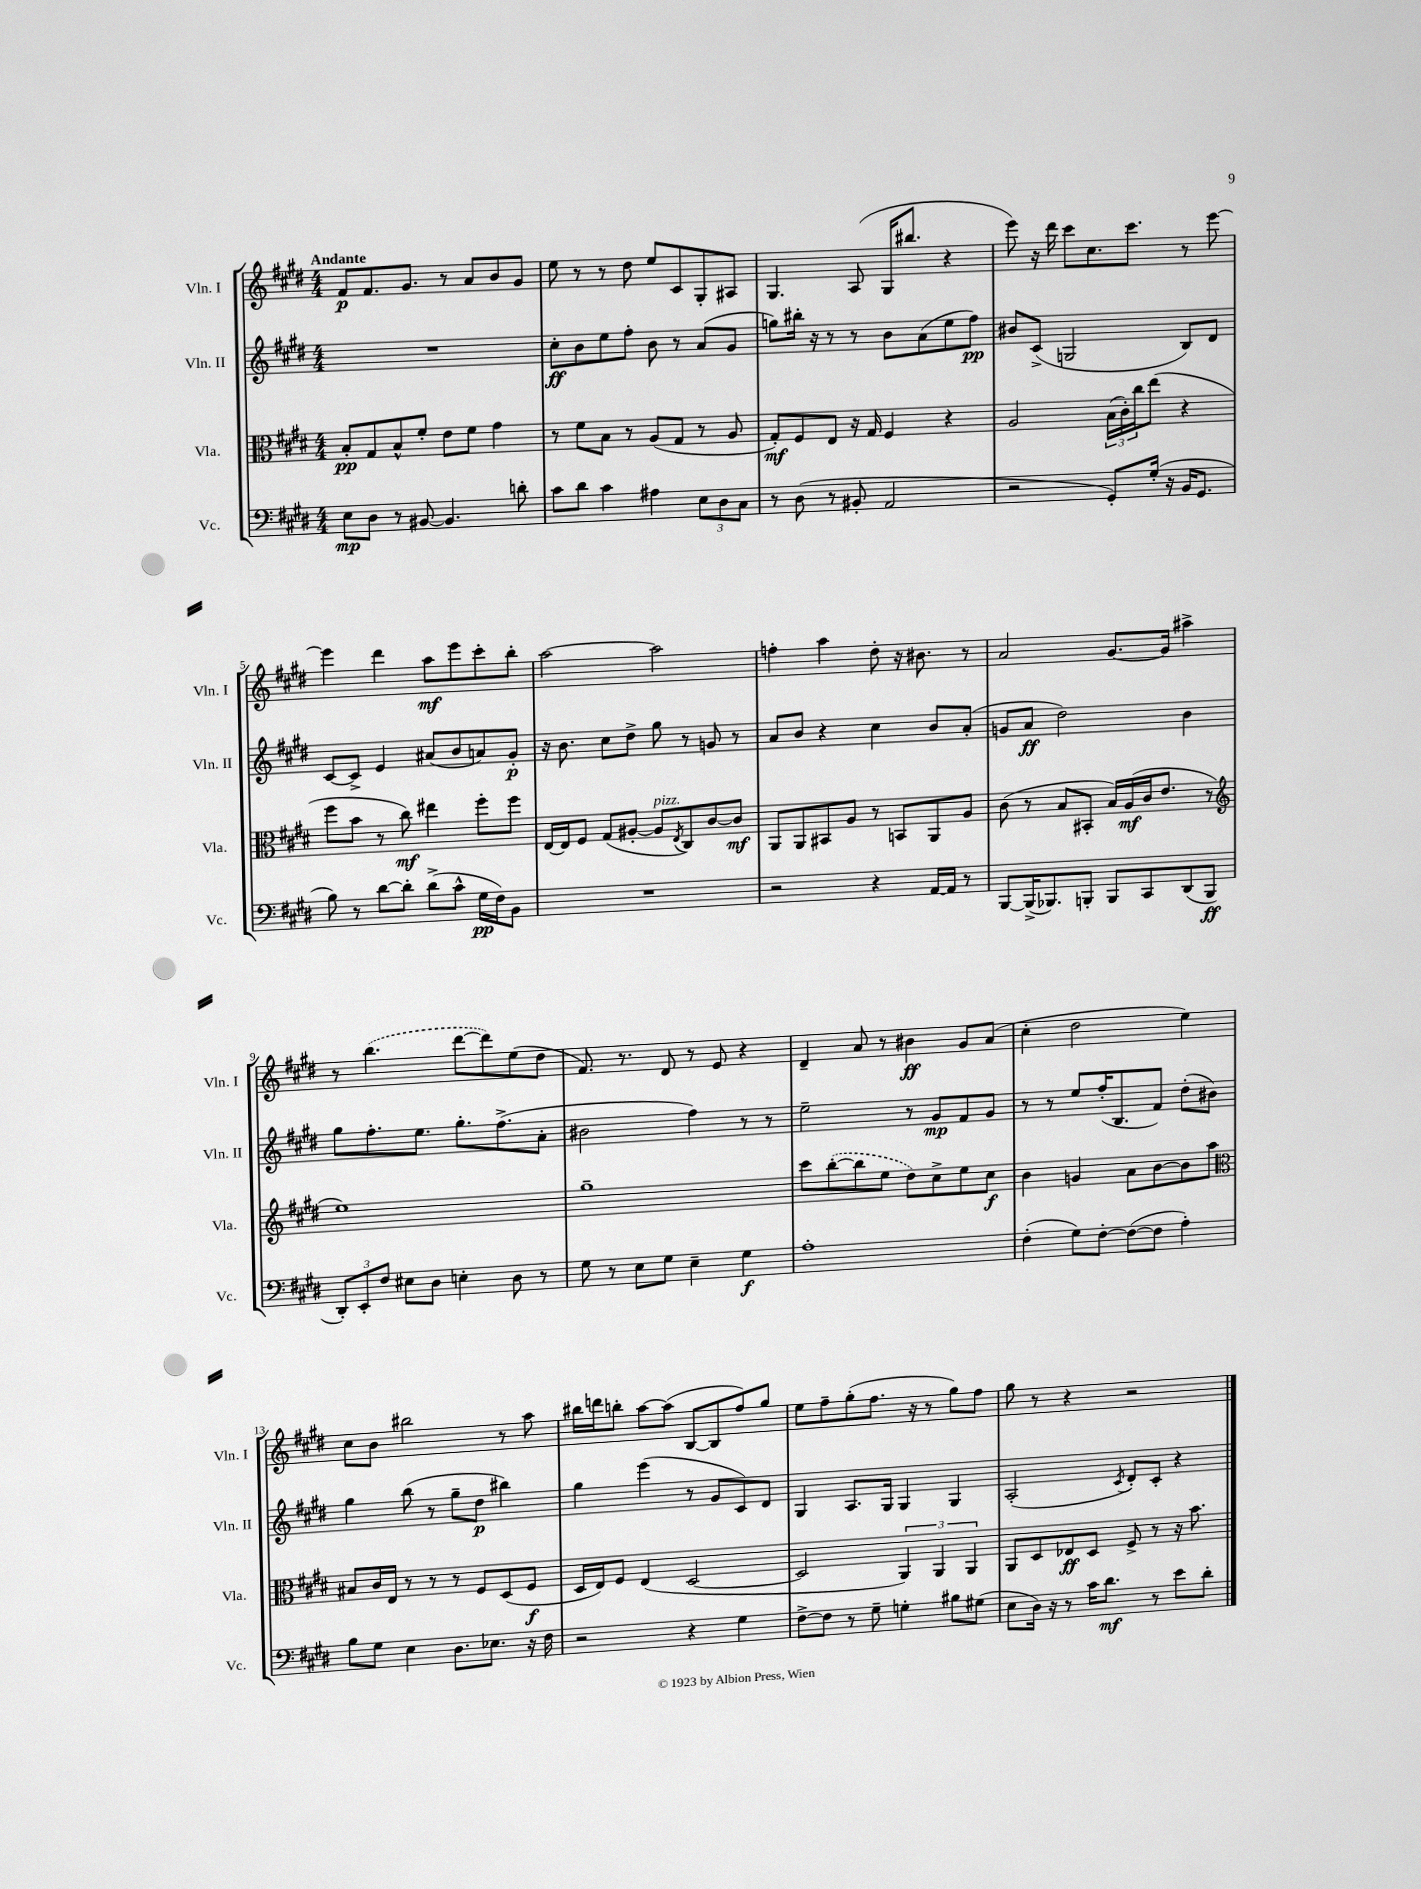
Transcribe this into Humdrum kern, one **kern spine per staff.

**kern	**dynam	**kern	**dynam	**kern	**dynam	**kern	**dynam
*part4	*part4	*part3	*part3	*part2	*part2	*part1	*part1
*staff4	*staff4	*staff3	*staff3	*staff2	*staff2	*staff1	*staff1
*I"Vc.	*	*I"Vla.	*	*I"Vln. II	*	*I"Vln. I	*
*I'Vc.	*	*I'Vla.	*	*I'Vln. II	*	*I'Vln. I	*
*clefF4	*	*clefC3	*	*clefG2	*	*clefG2	*
*k[f#c#g#d#]	*	*k[f#c#g#d#]	*	*k[f#c#g#d#]	*	*k[f#c#g#d#]	*
*M4/4	*	*M4/4	*	*M4/4	*	*M4/4	*
=1	=1	=1	=1	=1	=1	=1	=1
!	!	!	!	!	!	!LO:TX:a:B:t=Andante	!
8E\L	mp	8B'/L	pp	1r	.	8f#/L	p
8D#\J	.	8G#/	.	.	.	8.f#/	.
8r	.	8B^^/	.	.	.	.	.
.	.	.	.	.	.	8.g#/J	.
[8BB#X/	.	8f#'/J	.	.	.	.	.
4.BB#/]	.	8e\L	.	.	.	8r	.
.	.	8f#\J	.	.	.	8a/L	.
.	.	4g#\	.	.	.	8b/	.
8dn'\	.	.	.	.	.	8g#/J	.
=2	=2	=2	=2	=2	=2	=2	=2
8c#\L	.	8r	.	8cc#'\L	ff	8ee\	.
8d#\J	.	8f#\L	.	8b\	.	8r	.
4c#\	.	8B\J	.	8ee\	.	8r	.
.	.	8r	.	8ff#'\J	.	8dd#\	.
4A#X\	.	(8A/L	.	8b\	.	8ee/L	.
.	.	8G#/J	.	8r	.	8c#/	.
12E\L	.	8r	.	(8a/L	.	8G#'/	.
12D#\	.	.	.	.	.	.	.
.	.	8A/	.	8g#/J	.	8A#X/J	.
12C#\J	.	.	.	.	.	.	.
=3	=3	=3	=3	=3	=3	=3	=3
8r	.	8G#'/L)	mf	8ggn\L)	.	4.G#/	.
(8D#\	.	8F#/	.	16bb#X'\Jk	.	.	.
.	.	.	.	16r	.	.	.
8r	.	8E/J	.	8r	.	.	.
8BB#X'/	.	16r	.	8r	.	(8A/	.
.	.	16G#/	.	.	.	.	.
2AA/	.	4F#/	.	8b\L	.	16G#/KL	.
.	.	.	.	.	.	8.bb#X/J	.
.	.	.	.	(8a\	.	.	.
.	.	4r	.	8ee\	.	4r	.
.	.	.	.	8ff#\J)	pp	.	.
=4	=4	=4	=4	=4	=4	=4	=4
2r	.	2A/	.	8b#X/L	.	8eee\)	.
.	.	.	.	(8c#^/J	.	16r	.
.	.	.	.	.	.	16ddd#\	.
.	.	.	.	2Gn/	.	8ccc#\L	.
.	.	.	.	.	.	8.cc#\	.
8GG#'/L)	.	(24B\LL	.	.	.	.	.
.	.	24c#'\)	.	.	.	.	.
.	.	.	.	.	.	8.ccc#\J	.
.	.	24cc#\J	.	.	.	.	.
(16G#'/Jk	.	(8ee\J	.	.	.	.	.
16r	.	.	.	.	.	.	.
16BB/KL	.	4r	.	8B/L)	.	8r	.
8.GG#/J	.	.	.	.	.	.	.
.	.	.	.	8d#/J	.	[8eee\	.
!!LO:LB:g=z
=5	=5	=5	=5	=5	=5	=5	=5
8B\)	.	8ff#\L	.	[8c#/L	.	4eee\]	.
8r	.	8b\J	.	8c#^/J]	.	.	.
[8d#\L	.	8r	.	4e/	.	4ddd#\	.
8d#'\J]	.	8cc#\)	mf	.	.	.	.
(8d#^\L	.	4ee#X\	.	(8a#X/L	.	8aa\L	mf
8c#^^\J	.	.	.	8b/	.	8eee\	.
16G#\LL	pp	8ff#'\L	.	8an/)	.	8ccc#'\	.
16F#\J)	.	.	.	.	.	.	.
8BB\J	.	8ff#\J	.	8g#'/J	p	8bb'\J	.
=6	=6	=6	=6	=6	=6	=6	=6
1r	.	[16E/LL	.	16r	.	[2aa\	.
.	.	16E/J]	.	8.b\	.	.	.
.	.	8F#/J	.	.	.	.	.
.	.	(8G#/L	.	8cc#\L	.	.	.
.	.	[8A#X'/J	.	8dd#^\J	.	.	.
!	!	!LO:TX:a:i:t=pizz.	!	!	!	!	!
.	.	8A#/L]	.	8gg#\	.	2aa\]	.
.	.	8qE/	.	.	.	.	.
.	.	8C#/)	.	8r	.	.	.
.	.	[8c#/	.	8gn/	.	.	.
.	.	8c#/J]	mf	8r	.	.	.
=7	=7	=7	=7	=7	=7	=7	=7
2r	.	8AA/L	.	8a/L	.	4ffn'\	.
.	.	8AA/	.	8b/J	.	.	.
.	.	8BB#X/	.	4r	.	4aa\	.
.	.	8A/J	.	.	.	.	.
4r	.	8r	.	4cc#\	.	8dd#'\	.
.	.	8BBn/L	.	.	.	16r	.
.	.	.	.	.	.	8.b#X\	.
[16AA/LL	.	8AA/	.	8b/L	.	.	.
16AA/JJ]	.	.	.	.	.	.	.
8r	.	8A/J	.	(8a'/J	.	8r	.
=8	=8	=8	=8	=8	=8	=8	=8
[8BBB/L	.	(8c#\	.	8gn/L	.	2a/	.
(16BBB^/K]	.	8r	.	8a/J	ff	.	.
8.BBB-X/)	.	.	.	.	.	.	.
.	.	8B/L	.	2dd#\)	.	.	.
8BBBn'/J	.	8BB#X'/J	.	.	.	.	.
8BBB/L	.	16B/LL)	.	.	.	[8.g#/L	.
.	.	(16A/	mf	.	.	.	.
8CC#/	.	16c#/J	.	.	.	.	.
.	.	8.e/J	.	.	.	16g#/Jk]	.
(8DD#/	.	.	.	4b\	.	4aa#X^\	.
8BBB/J	ff	8r	.	.	.	.	.
!!LO:LB:g=z
=9	=9	=9	=9	=9	=9	=9	=9
*	*	*clefG2	*	*	*	*	*
12DD#'/L)	.	1ee)	.	8gg#\L	.	8r	.
12EE'/	.	.	.	.	.	.	.
.	.	.	.	8.ff#'\	.	(4.bb\	.
12F#/J	.	.	.	.	.	.	.
8E#X\L	.	.	.	.	.	.	.
.	.	.	.	8.ee\J	.	.	.
8D#\J	.	.	.	.	.	.	.
4En'\	.	.	.	8.gg#'\L	.	[8ddd#\L	.
.	.	.	.	.	.	8ddd#\])	.
.	.	.	.	(8.ff#^\	.	.	.
8D#\	.	.	.	.	.	(8ee\	.
8r	.	.	.	8a'\J	.	8dd#\J	.
=10	=10	=10	=10	=10	=10	=10	=10
8G#\	.	1gg#~	.	2b#X\	.	8.f#/)	.
8r	.	.	.	.	.	.	.
.	.	.	.	.	.	8.r	.
8E\L	.	.	.	.	.	.	.
8G#\J	.	.	.	.	.	8d#/	.
4E~\	.	.	.	4ff#\)	.	8r	.
.	.	.	.	.	.	8e/	.
4G#\	f	.	.	8r	.	4r	.
.	.	.	.	8r	.	.	.
=11	=11	=11	=11	=11	=11	=11	=11
1A'	.	8ccc#\L	.	2ee~\	.	4d#~/	.
.	.	([8bb'\	.	.	.	.	.
.	.	8bb\]	.	.	.	8a/	.
.	.	8ee\J	.	.	.	8r	.
.	.	8dd#\L)	.	8r	.	4b#X\	ff
.	.	8cc#^\	.	8g#/L	mp	.	.
.	.	8ee\	.	8f#/	.	8g#/L	.
.	.	8cc#\J	f	8g#/J	.	(8a/J	.
=12	=12	=12	=12	=12	=12	=12	=12
(4F#'\	.	4b\	.	8r	.	4cc#'\	.
.	.	.	.	8r	.	.	.
8G#\L)	.	4gn/	.	8ee/L	.	2dd#\	.
[8F#'\J	.	.	.	(16ff#'/K	.	.	.
.	.	.	.	8.B/	.	.	.
(8F#\L_	.	8a\L	.	.	.	.	.
8F#\J]	.	[8b\	.	8f#/J)	.	.	.
4A'\)	.	8b\]	.	(8dd#'\L	.	4ee\)	.
.	.	8aa\J	.	8b#X\J)	.	.	.
!!LO:LB:g=z
=13	=13	=13	=13	=13	=13	=13	=13
*	*	*clefC3	*	*	*	*	*
8B\L	.	8B#X/L	.	4gg#\	.	8cc#\L	.
8G#\J	.	16c#/L	.	.	.	8b\J	.
.	.	16E/JJ	.	.	.	.	.
4E\	.	8r	.	(8bb\	.	2bb#X\	.
.	.	8r	.	8r	.	.	.
8.D#\L	.	8r	.	8gg#~\L	.	.	.
.	.	8F#/L	.	8dd#\J	p	.	.
8.E-X\J	.	.	.	.	.	.	.
.	.	(8D#/	.	4bb#X\)	.	8r	.
16r	.	8F#/J	f	.	.	8aa\	.
16F#\	.	.	.	.	.	.	.
=14	=14	=14	=14	=14	=14	=14	=14
2r	.	16D#/LL	.	4gg#\	.	16bb#X\LL	.
.	.	16E/J)	.	.	.	16dddn\J	.
.	.	8F#/J	.	.	.	8bbn'\J	.
.	.	(4E/	.	(4eee\	.	[8aa\L	.
.	.	.	.	.	.	(8aa\J]	.
4r	.	[2D#/	.	8r	.	[8B/L	.
.	.	.	.	8g#/L	.	8B/]	.
4G#\	.	.	.	8c#/)	.	8ff#/)	.
.	.	.	.	8d#/J	.	8gg#/J	.
=15	=15	=15	=15	=15	=15	=15	=15
[8F#^\L	.	2D#/]	.	4G#/	.	8ee\L	.
8F#\J]	.	.	.	.	.	8ff#~\	.
8r	.	.	.	8.A/L	.	(8gg#'\	.
8G#~\	.	.	.	.	.	8.ff#\J	.
.	.	.	.	16G#/Jk	.	.	.
4Gn'\	.	6AA/)	.	4G#/	.	.	.
.	.	.	.	.	.	16r	.
.	.	.	.	.	.	8r	.
.	.	6AA/	.	.	.	.	.
8B#X\L	.	.	.	4G#/	.	8gg#\L)	.
.	.	6AA/	.	.	.	.	.
(8G#X\J	.	.	.	.	.	8ff#\J	.
=16	=16	=16	=16	=16	=16	=16	=16
8E\L	.	8AA/L	.	(2A'/	.	8gg#\	.
16D#\Jk)	.	8D#/	.	.	.	8r	.
16r	.	.	.	.	.	.	.
8r	.	8E-X/	ff	.	.	4r	.
16c#\KL	.	8D#/J	.	.	.	.	.
8.d#\J	mf	.	.	.	.	.	.
.	.	.	.	8qc#/	.	.	.
.	.	8F#^/	.	8d#'/L)	.	2r	.
8r	.	8r	.	8c#'/J	.	.	.
8e\L	.	16r	.	4r	.	.	.
.	.	8.b\	.	.	.	.	.
8d#'\J	.	.	.	.	.	.	.
==	==	==	==	==	==	==	==
*-	*-	*-	*-	*-	*-	*-	*-
